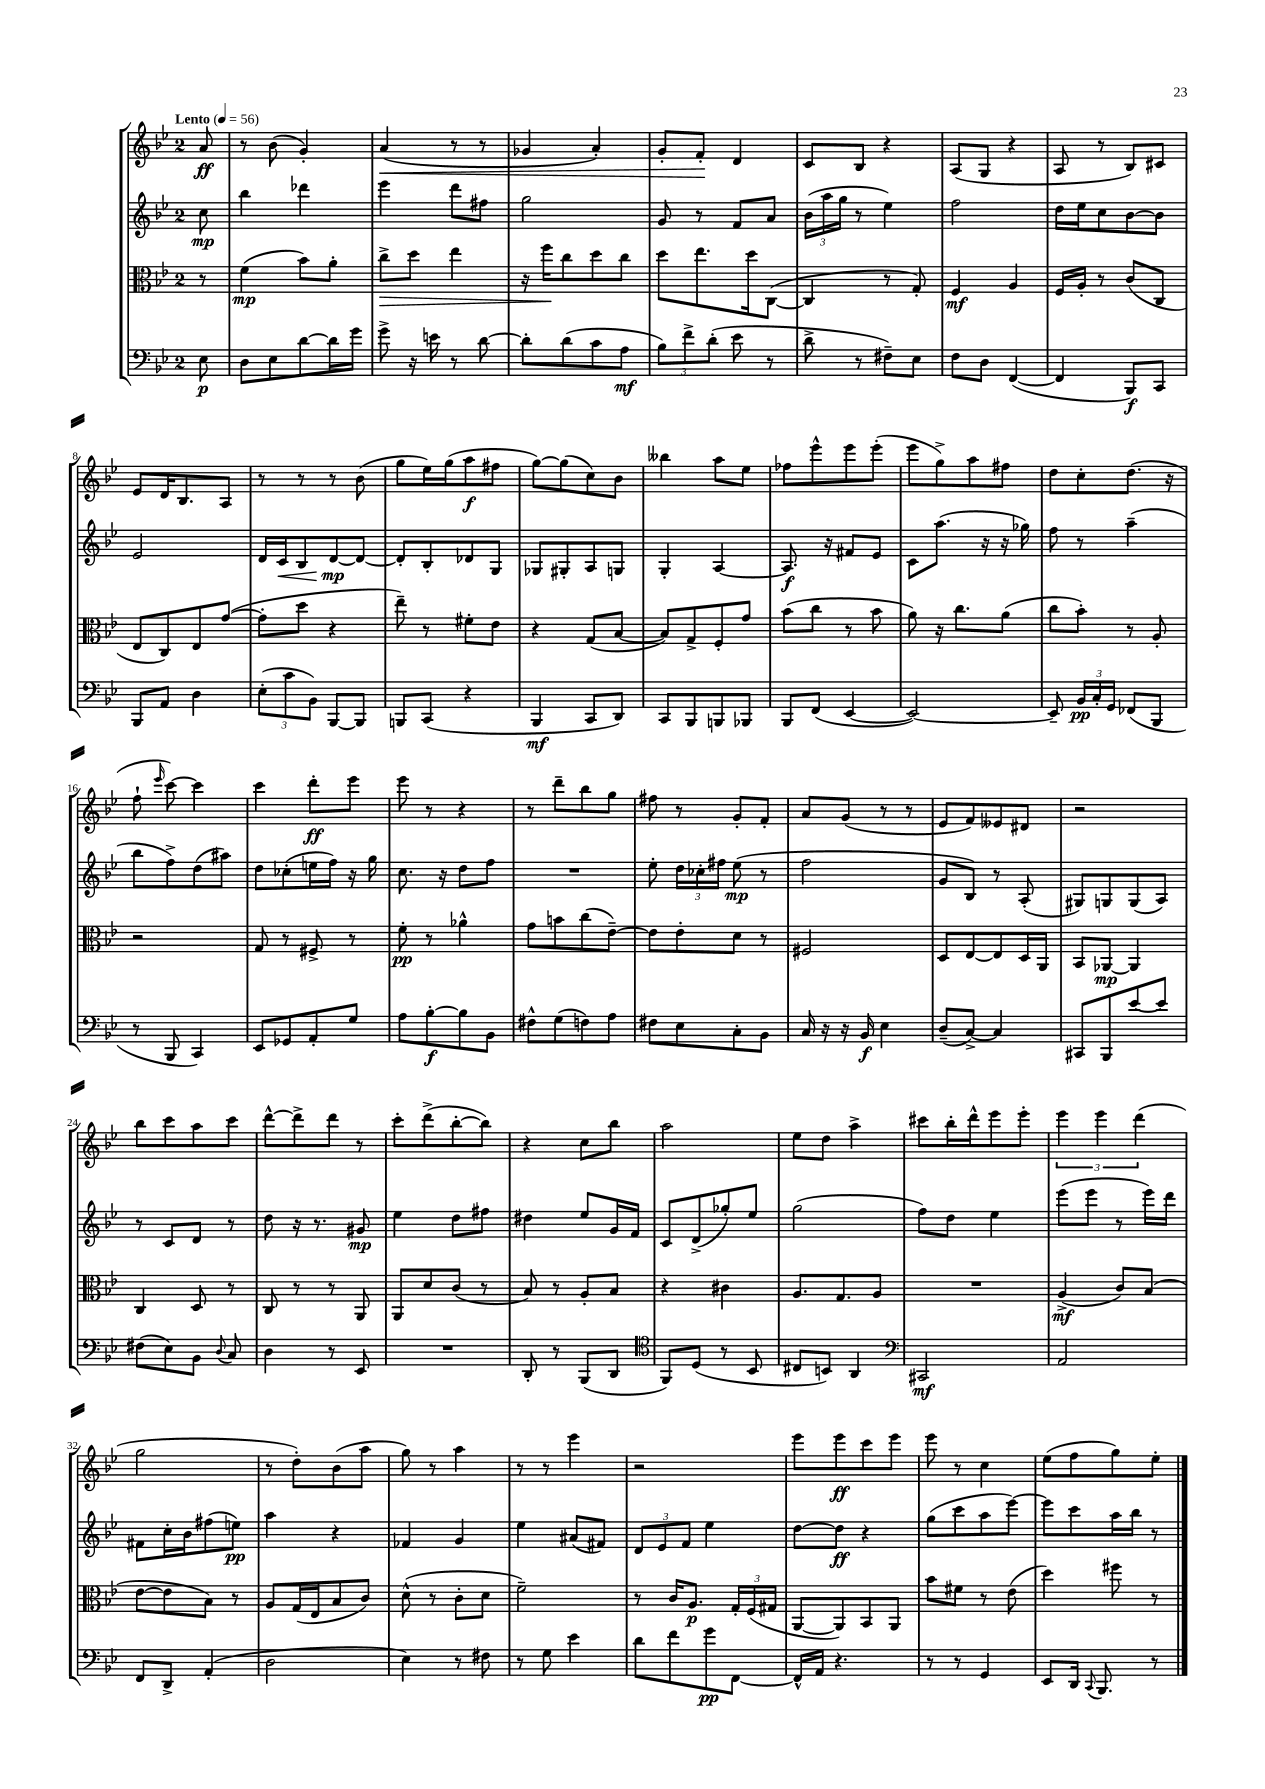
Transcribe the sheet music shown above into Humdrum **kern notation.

**kern	**kern	**kern	**kern
*staff4	*staff3	*staff2	*staff1
*clefF4	*clefC3	*clefG2	*clefG2
*k[b-e-]	*k[b-e-]	*k[b-e-]	*k[b-e-]
*M2/4	*M2/4	*M2/4	*M2/4
*MM56	*MM56	*MM56	*MM56
8E-\	8r	8cc\	8a/
=	=	=	=
8D\L	(4f\	4bb-\	8r
8E-\	.	.	(8b-\
[8d\	8b-\L)	4ddd-\	4g'/)
16d\]L	8a'\J	.	.
16g\JJ	.	.	.
=	=	=	=
8g^\	8cc^\L	4eee-\	(4a/
16r	8dd\J	.	.
16e\	.	.	.
8r	4ee-\	8ddd\L	8r
[8d\	.	8ff#\J	8r
=	=	=	=
8d'\]L	16r	2gg\	4g-/
.	16ff\LK	.	.
(8d\	8cc\	.	.
8c\	8dd\	.	4a'/)
8A\J	8cc\J	.	.
=	=	=	=
12B-\L)	8dd\L	8g/	8g'/L
12f^\	.	.	.
.	8.ee-\	8r	8f'/J
(12d'\J	.	.	.
8e-\	.	8f/L	4d/
.	16dd\k	.	.
8r	([8C\J	8a/J	.
=	=	=	=
8d^\	4C/]	(24b-\LL	8c/L
.	.	24aa\	.
.	.	24gg\JJ	.
8r	.	8r	8B-/J
8F#~\L)	8r	4ee-\)	4r
8E-\J	8G'/)	.	.
=	=	=	=
8F\L	4F/	2ff\	(8A/L
8D\J	.	.	8G/J
([4FF/	4A/	.	4r
=	=	=	=
4FF/]	16F/LL	16dd\LL	8A/
.	16A'/JJ	16ee-\J	.
.	8r	8cc\	8r
8BBB-/L)	(8c/L	[8b-\	8B-/L)
8CC/J	8C/J	8b-\]J	8c#/J
=	=	=	=
8BBB-/L	8E-/L	2e-/	8e-/L
8AA/J	8C/)	.	16d/K
.	.	.	8.B-/
4D\	8E-/	.	.
.	([8g/J	.	8A/J
=	=	=	=
(12E-'\L	8g'\]L	16d/LL	8r
.	.	16c/J	.
12c\	.	.	.
.	8dd\J	8B-/	8r
12BB-\J)	.	.	.
[8BBB-/L	4r	[8d/	8r
8BBB-/]J	.	8d/_J	(8b-\
=	=	=	=
8BBB/L	8ee-~\)	8d'/]L	8gg\L
(8CC/J	8r	8B-'/	16ee-\L)
.	.	.	(16gg\J
4r	8f#'\L	8d-/	8aa\
.	8e-\J	8G/J	8ff#\J
=	=	=	=
4BBB-/	4r	8G-/L	[8gg\L)
.	.	8G#'/	(8gg\]
8CC/L	(8G/L	8A/	8cc\)
8DD/J)	[8B-/J	8G/J	8b-\J
=	=	=	=
8CC/L	8B-/]L)	4G'/	4bb--\
8BBB-/	8G^/	.	.
8BBB/	8F'/	[4A/	8aa\L
8BBB-/J	8g/J	.	8ee-\J
=	=	=	=
8BBB-/L	(8b-\L	8.A/]	8ff-\L
(8FF/J	8cc\J	.	8eee-^^\
.	.	16r	.
[4EE-/	8r	8f#/L	8eee-\
.	8b-\	8e-/J	(8eee-'\J
=	=	=	=
2EE-/_)	8a\)	8c\L	8eee-\L
.	16r	(8.aa\J	8gg^\)
.	8.cc\L	.	.
.	.	.	8aa\
.	.	16r	.
.	(8a\J	16r	8ff#\J
.	.	16gg-\)	.
=	=	=	=
8EE-~/]	8cc\L	8ff\	8dd\L
24BB-/LL	8b-'\J)	8r	8cc'\
24C'/	.	.	.
24GG/JJ	.	.	.
(8FF-/L	8r	(4aa~\	(8.dd\J
8BBB-/J	8A'/	.	.
.	.	.	16r
=	=	=	=
8r	2r	8bb-\L	8ff`\
.	.	.	16qqeee-/
8BBB-/	.	8ff^\)	[8ccc\)
4CC/)	.	(8dd\	4ccc\]
.	.	8aa#\J)	.
=	=	=	=
8EE-/L	8G/	8dd\L	4ccc\
8GG-/	8r	(8cc-'\	.
8AA'/	8F#^/	16ee\L	8ddd'\L
.	.	16ff\JJ)	.
8G/J	8r	16r	8eee-\J
.	.	16gg\	.
=	=	=	=
8A\L	8f'\	8.cc\	8eee-\
[8B-'\	8r	.	8r
.	.	16r	.
8B-\]	4a-^^\	8dd\L	4r
8BB-\J	.	8ff\J	.
=	=	=	=
8F#^^\L	8g\L	2r	8r
(8G\	8b\	.	8ddd~\L
8F\)	(8cc\	.	8bb-\
8A\J	[8e-~\J)	.	8gg\J
=	=	=	=
8F#\L	8e-\]L	8ee-'\	8ff#\
8E-\	8e-'\	24dd\LL	8r
.	.	24cc-'\	.
.	.	24ff#\JJ	.
8C'\	8d\J	(8ee-\	8g'/L
8BB-\J	8r	8r	8f'/J
=	=	=	=
16C/	2F#/	2ff\	8a/L
16r	.	.	.
16r	.	.	(8g/J
16BB-/	.	.	.
4E-\	.	.	8r
.	.	.	8r
=	=	=	=
(8D~/L	8D/L	8g/L	8e-/L
[8C^/J)	[8E-/	8B-/J)	8f/)
4C/]	8E-/]	8r	8e--/
.	16D/L	(8A'/	8d#/J
.	16AA/JJ	.	.
=	=	=	=
8CC#/L	8BB-/L	8G#/L)	2r
8BBB-/	[8AA-/J	8G/	.
[8e-/	4AA-/]	(8G/	.
8e-/]J	.	8A/J)	.
=	=	=	=
(8F#\L	4C/	8r	8bb-\L
8E-\)	.	8c/L	8ccc\
8BB-\J	8D/	8d/J	8aa\
8qqD/	.	.	.
8C/	8r	8r	8ccc\J
=	=	=	=
4D\	8C/	8dd\	[8ddd^^\L
.	8r	16r	8ddd^\]
.	.	8.r	.
8r	8r	.	8ddd\J
8EE-/	8AA/	8g#/	8r
=	=	=	=
2r	8AA/L	4ee-\	8ccc'\L
.	8d/	.	(8ddd^\
.	(8c/J	8dd\L	[8bb-'\
.	8r	8ff#\J	8bb-\]J)
=	=	=	=
8DD'/	8B-/)	4dd#\	4r
8r	8r	.	.
(8BBB-/L	8A'/L	8ee-/L	8cc\L
8DD/J	8B-/J	16g/L	8bb-\J
.	.	16f/JJ	.
=	=	=	=
*clefC4	*	*	*
8FF/L)	4r	8c/L	2aa\
(8D/J	.	(8d^/	.
8r	4c#\	8gg-'/)	.
8BB-/	.	8ee-/J	.
=	=	=	=
8C#/L	8.A/L	(2gg\	8ee-\L
8BB/J)	.	.	8dd\J
.	8.G/	.	.
4AA/	.	.	4aa^\
.	8A/J	.	.
=	=	=	=
*clefF4	*	*	*
2CC#/	2r	8ff\L)	8ccc#\L
.	.	8dd\J	16bb-'\L
.	.	.	16ddd^^\J
.	.	4ee-\	8eee-\
.	.	.	8eee-'\J
=	=	=	=
2AA/	(4A^/	(8eee-\L	6eee-\
.	.	8eee-\J	.
.	.	.	6eee-\
.	8c/L)	8r	.
.	.	.	(6ddd\
.	(8B-/J	16eee-\LL)	.
.	.	16ddd\JJ	.
=	=	=	=
8FF/L	[8e-\L	8f#\L	2gg\
8DD^/J	8e-\]	16cc'\L	.
.	.	16b-\J	.
(4AA'/	8B-\J)	(8ff#\	.
.	8r	8ee\J)	.
=	=	=	=
2D\	8A/L	4aa\	8r
.	(16G/L	.	8dd'\L)
.	16E-/J	.	.
.	8B-/	4r	(8b-\
.	8c/J)	.	8aa\J
=	=	=	=
4E-\)	(8d^^\	4f-/	8gg\)
.	8r	.	8r
8r	8c'\L	4g/	4aa\
8F#\	8d\J	.	.
=	=	=	=
8r	2f~\)	4ee-\	8r
8G\	.	.	8r
4e-\	.	(8a#/L	4eee-\
.	.	8f#/J)	.
=	=	=	=
8d\L	8r	12d/L	2r
.	.	12e-/	.
8f\	16c/LK	.	.
.	.	12f/J	.
.	8.A/J	.	.
8g\	.	4ee-\	.
[8FF\J	24G'/LL	.	.
.	(24F/	.	.
.	24G#/JJ	.	.
=	=	=	=
16FF^^/]LL	[8AA/L	[8dd\L	8eee-\L
16AA/JJ	.	.	.
4.r	8AA/])	8dd\]J	8eee-\
.	8BB-/	4r	8ccc\
.	8AA/J	.	8eee-\J
=	=	=	=
8r	8b-\L	(8gg\L	8eee-\
8r	8f#\J	8ccc\	8r
4GG/	8r	8aa\	4cc\
.	(8e-\	[8eee-\J)	.
=	=	=	=
8EE-/L	4dd\)	8eee-\]L	(8ee-\L
16DD/Jk	.	8ccc\	8ff\
8qqCC/	.	.	.
8.BBB-/	.	.	.
.	8ff#\	16aa\L	8gg\)
.	.	16bb-\JJ	.
8r	8r	8r	8ee-'\J
==	==	==	==
*-	*-	*-	*-
